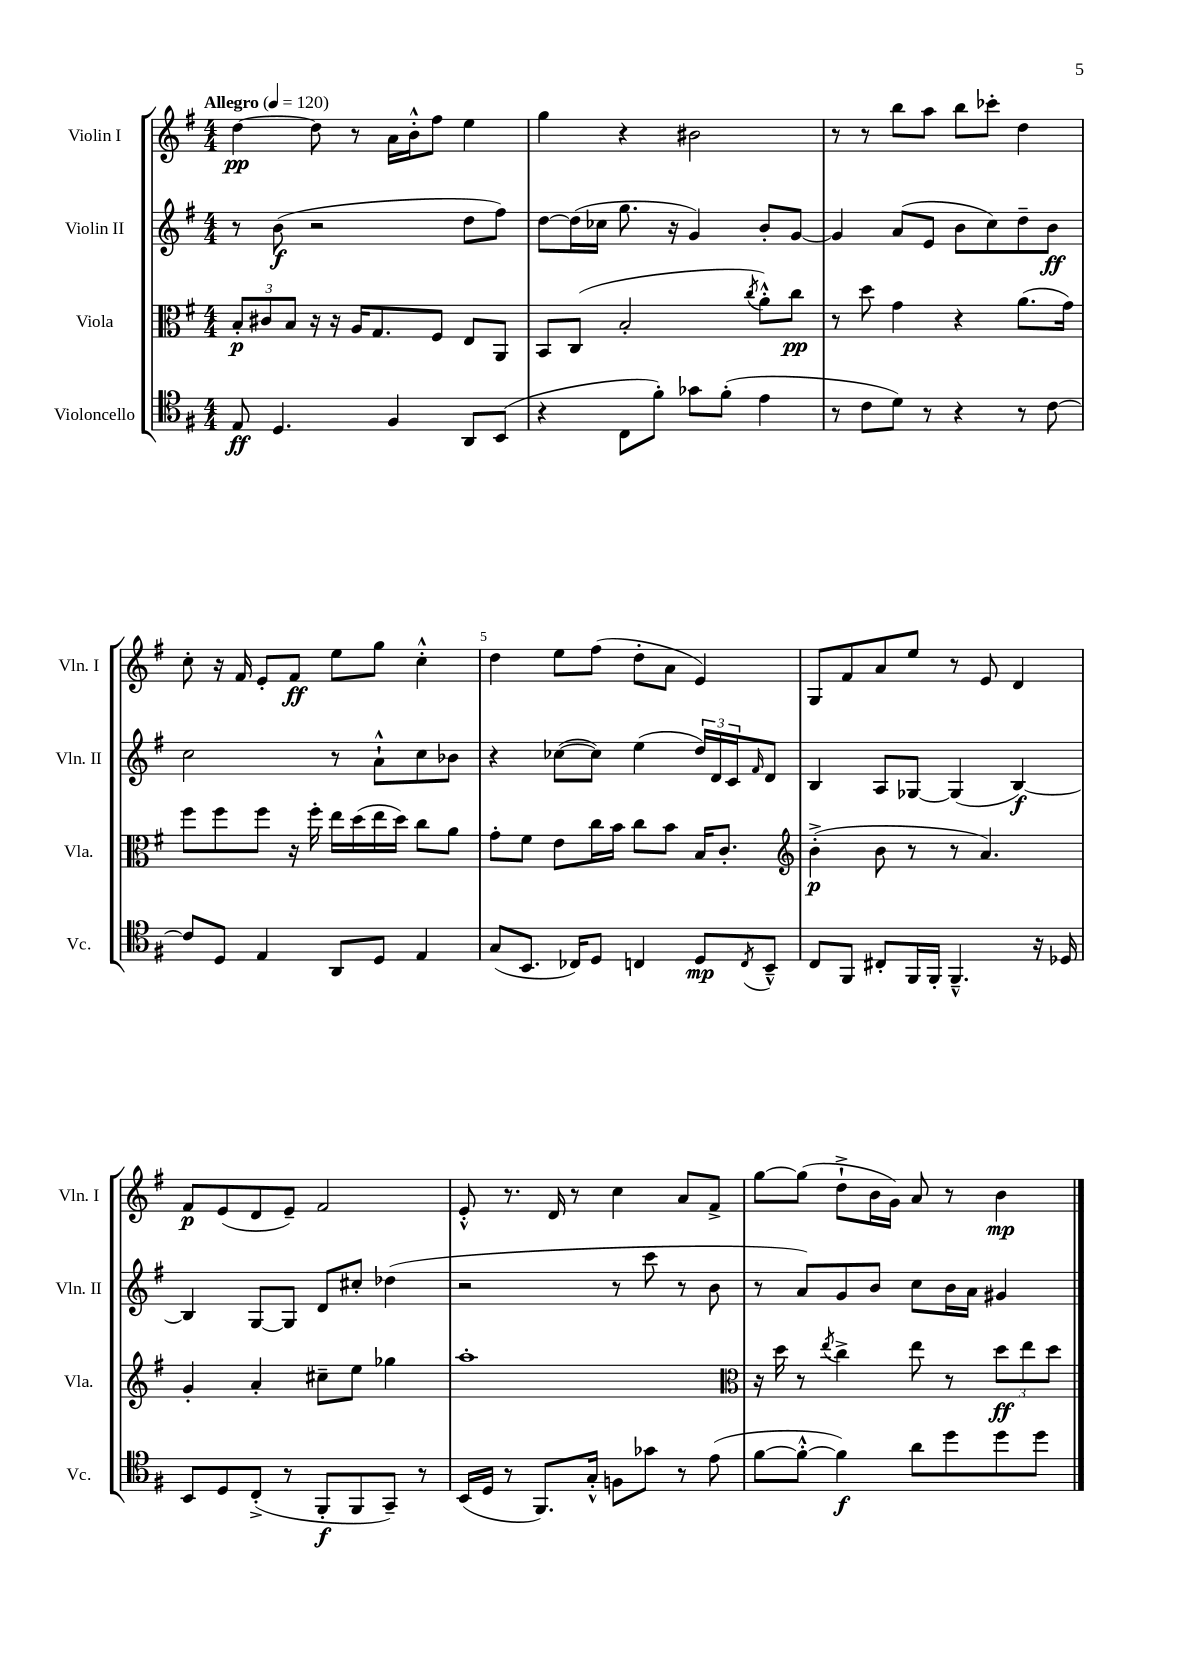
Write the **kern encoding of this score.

**kern	**kern	**kern	**kern
*staff4	*staff3	*staff2	*staff1
*clefC4	*clefC3	*clefG2	*clefG2
*k[f#]	*k[f#]	*k[f#]	*k[f#]
*M4/4	*M4/4	*M4/4	*M4/4
*MM120	*MM120	*MM120	*MM120
8E	12B'	8r	[4dd
.	12c#	.	.
4.D	.	(8b	.
.	12B	.	.
.	16r	2r	8dd]
.	16r	.	.
.	16A	.	8r
.	8.G	.	.
4F#	.	.	16a
.	.	.	16b'^^
.	8F#	.	8ff#
8AA	8E	8dd	4ee
(8BB	8AA	8ff#)	.
=	=	=	=
4r	8BB	[8dd	4gg
.	(8C	(16dd]	.
.	.	16cc-	.
8C	2B'	8.gg	4r
8f#')	.	.	.
.	.	16r	.
8g-	.	4g)	2b#
(8f#'	.	.	.
.	8qcc	.	.
4e	8a'^^)	8b'	.
.	8cc	[8g	.
=	=	=	=
8r	8r	4g]	8r
8c	8dd	.	8r
8d)	4g	(8a	8bb
8r	.	8e	8aa
4r	4r	8b	8bb
.	.	8cc)	8ccc-'
8r	(8.a	8dd~	4dd
[8c	.	8b	.
.	16g)	.	.
=	=	=	=
8c]	8ff#	2cc	8cc'
8D	8ff#	.	16r
.	.	.	16f#
4E	8ff#	.	8e'
.	16r	.	8f#
.	16ff#'	.	.
8AA	16ee	8r	8ee
.	(16dd	.	.
8D	16ee	8a`^^	8gg
.	16dd)	.	.
4E	8cc	8cc	4cc'^^
.	8a	8b-	.
=	=	=	=
(8G	8g'	4r	4dd
8.BB	8f#	.	.
.	8e	([8cc-	8ee
16C-)	.	.	.
8D	16cc	8cc-])	(8ff#
.	16b	.	.
4C	8cc	(4ee	8dd'
.	8b	.	8a
8D	16B	24dd)	4e)
.	.	24d	.
.	8.c'	.	.
.	.	24c	.
8qC	.	16qqf#	.
8BB~^^	.	8d	.
=	=	=	=
*	*clefG2	*	*
8C	(4b'^	4B	8G
8FF#	.	.	8f#
8C#'	8b	8A	8a
16FF#	8r	[8G-	8ee
16FF#'	.	.	.
4.FF#~^^	8r	(4G-]	8r
.	4.a)	.	8e
.	.	[4B)	4d
16r	.	.	.
16D-	.	.	.
=	=	=	=
8BB	4g'	4B]	8f#
8D	.	.	(8e
(8C'^	4a'	[8G	8d
8r	.	8G]	8e~)
8FF#'	8cc#~	8d	2f#
8FF#	8ee	8cc#'	.
8GG~)	4gg-	(4dd-	.
8r	.	.	.
=	=	=	=
(16BB	1aa'	2r	8e'^^
16D	.	.	.
8r	.	.	8.r
8.FF#)	.	.	.
.	.	.	16d
.	.	.	8r
16G'^^	.	.	.
8F	.	8r	4cc
8g-	.	8ccc	.
8r	.	8r	8a
(8e	.	8b	8f#^
=	=	=	=
*	*clefC3	*	*
[8f#	16r	8r	[8gg
.	16dd	.	.
8f#'^^_	8r	8a)	(8gg]
.	8qee	.	.
4f#])	4cc^	8g	8dd`^
.	.	8b	16b
.	.	.	16g)
8a	8ee	8cc	8a
8dd	8r	16b	8r
.	.	16a	.
8dd	12dd	4g#	4b
.	12ee	.	.
8dd	.	.	.
.	12dd	.	.
==	==	==	==
*-	*-	*-	*-
